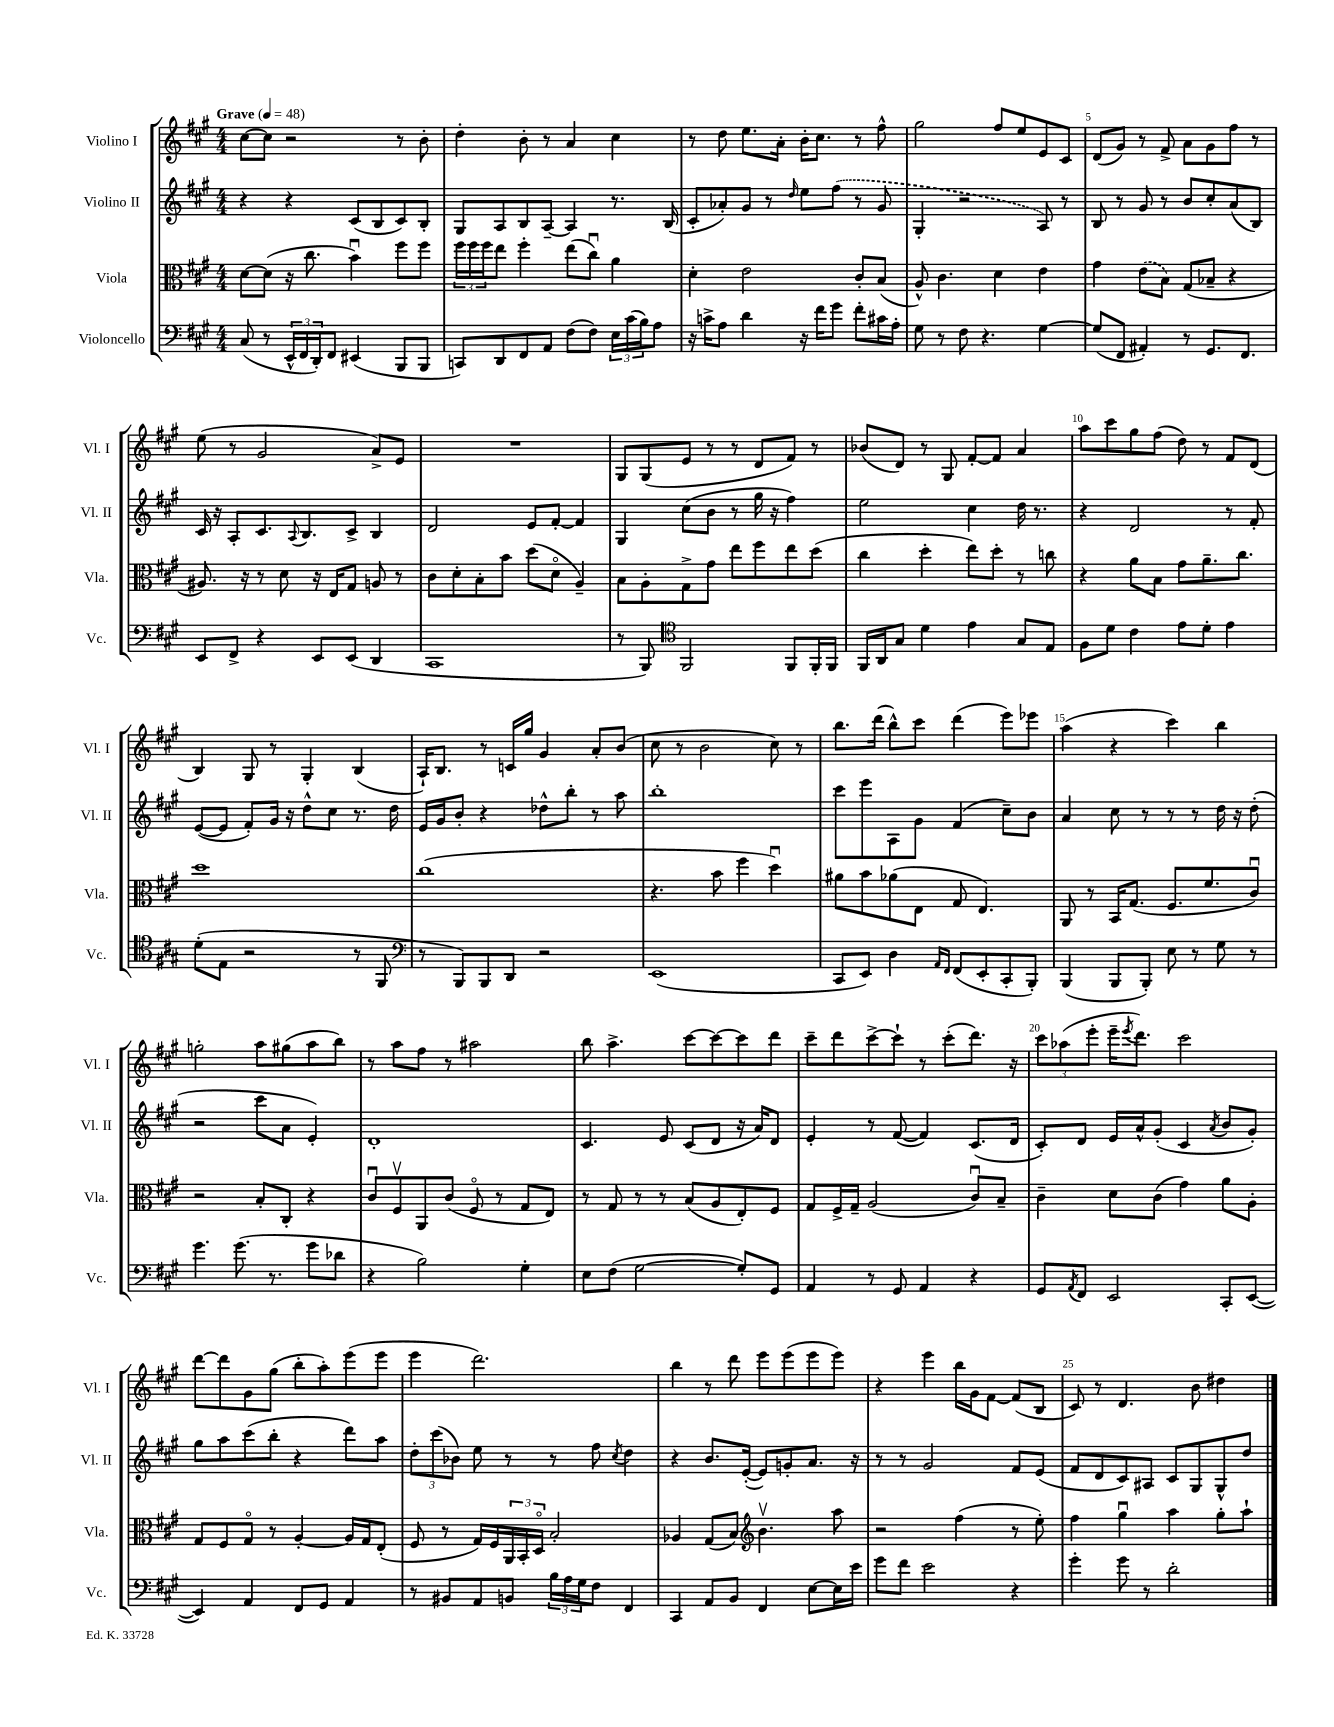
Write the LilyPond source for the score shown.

<<
\new StaffGroup <<
\new Staff = "s0" \with { instrumentName = "Violino I" shortInstrumentName = "Vl. I" } {
    \clef treble \key a \major \numericTimeSignature \time 4/4 \tempo "Grave" 4 = 48
    cis''8~ cis''8 r2 r8 b'8-. |
    d''4-. b'8-. r8 a'4 cis''4 |
    r8 d''8 e''8. a'16-. b'16-. cis''8. r8 fis''8-^ |
    gis''2 fis''8 e''8 e'8 cis'8 |
    d'8( gis'8) r8 fis'8-> a'8 gis'8 fis''8 r8 |
    e''8( r8 gis'2 a'8->) e'8 |
    R1 |
    gis8 gis8( e'8 r8 r8 d'8 fis'8) r8 |
    bes'8( d'8) r8 gis8 fis'8~-. fis'8 a'4 |
    a''8 cis'''8 gis''8 fis''8( d''8) r8 fis'8 d'8( |
    b4) gis8 r8 gis4-. b4( |
    a16-!) b8. r8 c'16 gis''16 gis'4 a'8-. b'8( |
    cis''8 r8 b'2 cis''8) r8 |
    b''8. d'''16( b''8-^) cis'''8 d'''4( e'''8) ees'''8 |
    a''4( r4 cis'''4) b''4 |
    g''2-. a''8 gis''8( a''8 b''8) |
    r8 a''8 fis''8 r8 ais''2 |
    b''8 a''4.-> cis'''8~ cis'''8~ cis'''8 d'''8 |
    cis'''8-- d'''8 cis'''8~-> cis'''8-! r8 cis'''8-.( d'''8.) r16 |
    \tuplet 3/2 { cis'''8 aes''8( e'''8-. } e'''16-- \acciaccatura { e'''8 } d'''8.) cis'''2 |
    d'''8~ d'''8 gis'8 gis''8( b''8-. a''8-.) e'''8( e'''8 |
    e'''4 d'''2.) |
    b''4 r8 d'''8 e'''8 e'''8( e'''8 e'''8) |
    r4 e'''4 b''16 gis'16 fis'8~ fis'8( b8 |
    cis'8) r8 d'4. b'8 dis''4 \bar "|." |
}
\new Staff = "s1" \with { instrumentName = "Violino II" shortInstrumentName = "Vl. II" } {
    \clef treble \key a \major \numericTimeSignature \time 4/4
    r4 r4 cis'8( b8 cis'8) b8-. |
    gis8 a8 b8 a8~-- a4 r8. b16( |
    cis'8-. aes'8-.) gis'8 r8 \grace { d''16 } e''8 \once \slurDashed fis''8( r8 gis'8 |
    gis4-. r2 a8) r8 |
    b8 r8 gis'8 r8 b'8 cis''8-. a'8( b8) |
    cis'16 r16 a8-. cis'8. \appoggiatura { a8 } b8. cis'8-> b4 |
    d'2 e'8 fis'8~-. fis'4 |
    gis4 cis''8( b'8 r8 gis''16 r16 fis''4) |
    e''2 cis''4 d''16 r8. |
    r4 d'2 r8 fis'8-. |
    e'8~( e'8 fis'8-.) gis'16 r16 d''8-^ cis''8 r8. d''16 |
    e'16 gis'16 b'8-. r4 des''8-^ b''8-. r8 a''8 |
    b''1-. |
    cis'''8 e'''8 a8 gis'8 fis'4( cis''8--) b'8 |
    a'4 cis''8 r8 r8 r8 d''16 r16 d''8-.( |
    r2 cis'''8 a'8 e'4-.) |
    d'1-. |
    cis'4. e'8 cis'8( d'8 r16 a'16) d'8 |
    e'4-. r8 fis'8~( fis'4) cis'8.( d'16 |
    cis'8-.) d'8 e'16 a'16-^ gis'8-.( cis'4 \acciaccatura { a'8 } b'8 gis'8-.) |
    gis''8 a''8 cis'''8( b''8-. r4 d'''8) a''8 |
    \tuplet 3/2 { d''8-. cis'''8( bes'8) } e''8 r8 r8 fis''8 \acciaccatura { cis''8 } d''4 |
    r4 b'8. e'16~-.( e'8) g'8-. a'8. r16 |
    r8 r8 gis'2 fis'8 e'8( |
    fis'8 d'8 cis'8) ais8 cis'8 gis8 gis8-^ d''8 \bar "|." |
}
\new Staff = "s2" \with { instrumentName = "Viola" shortInstrumentName = "Vla." } {
    \clef alto \key a \major \numericTimeSignature \time 4/4
    d'8~ d'8( r16 cis''8. b'4\downbow) fis''8 fis''8 |
    \tuplet 3/2 { fis''16 fis''16 fis''16 } e''8 fis''4-. e''8( cis''8\downbow) a'4 |
    d'4-. e'2 cis'8-. b8( |
    a8-^) cis'4. d'4 e'4 |
    gis'4 \once \slurDashed e'8( b8) gis8( bes8-- r4 |
    ais8.) r16 r8 d'8 r16 e16 gis8 a8 r8 |
    cis'8 d'8-. b8-. b'8 d''8( d'8\flageolet a4--) |
    b8 a8-. gis8-> gis'8 e''8 fis''8 e''8 d''8( |
    cis''4 d''4-. e''8) d''8-. r8 c''8 |
    r4 a'8 b8 gis'8 a'8.-- cis''8. |
    d''1 |
    cis''1( |
    r4. b'8 fis''4 d''4\downbow) |
    ais'8 b'8 aes'8( e8 gis8 e4.) |
    a,8 r8 b,16 gis8.( fis8. fis'8. cis'8\downbow) |
    r2 b8-. cis8-. r4 |
    cis'8\downbow fis8\upbow a,8 cis'8( fis8\flageolet r8 gis8 e8) |
    r8 gis8 r8 r8 b8( a8 e8-.) fis8 |
    gis8 fis16-> gis16-- a2( cis'8\downbow) b8-- |
    cis'4-- d'8 cis'8( gis'4) a'8 a8-. |
    gis8 fis8 gis8\flageolet r8 a4~-. a16 gis16 e8-.( |
    fis8 r8 gis16) fis16 \tuplet 3/2 { a,16 b,16-. d16\flageolet } b2-. |
    aes4 gis8( b8) \clef treble b'4.\upbow a''8 |
    r2 fis''4( r8 e''8-.) |
    fis''4 gis''4\downbow a''4 gis''8-. a''8-! \bar "|." |
}
\new Staff = "s3" \with { instrumentName = "Violoncello" shortInstrumentName = "Vc." } {
    \clef bass \key a \major \numericTimeSignature \time 4/4
    cis8( r8 \tuplet 3/2 { e,16-^ fis,16 d,16-.) } fis,8 eis,4( b,,8 b,,8 |
    c,8) d,8 fis,8 a,8 fis8( fis8) \tuplet 3/2 { e16 cis'16( b16) } a8 |
    r16 c'16-> a8 d'4 r16 fis'16 gis'8 fis'8-. cis'16 a16-. |
    gis8 r8 fis8 r4. gis4~ |
    gis8( fis,8 ais,4-.) r8 gis,8. fis,8. |
    e,8 fis,8-> r4 e,8 e,8( d,4 |
    cis,1 |
    r8 b,,8) \clef tenor fis,2 fis,8 fis,16-. fis,16 |
    fis,16 a,16 gis8 d'4 e'4 gis8 e8 |
    fis8 d'8 cis'4 e'8 d'8-. e'4 |
    d'8-.( e8 r2 r8 fis,8 |
    \clef bass r8 b,,8) b,,8 d,8 r2 |
    e,1( |
    cis,8 e,8) d4 \grace { a,16 fis,16 } fis,8( e,8-. cis,8-. b,,8-.) |
    b,,4( b,,8 b,,8-.) e8 r8 gis8 r8 |
    gis'4. gis'8.( r8. gis'8 des'8 |
    r4 b2) gis4-. |
    e8 fis8( gis2~ gis8-.) gis,8 |
    a,4 r8 gis,8 a,4 r4 |
    gis,8 \acciaccatura { a,8 } fis,8 e,2 cis,8-. e,8~( |
    e,4) a,4 fis,8 gis,8 a,4 |
    r8 bis,8 a,8 b,8 \tuplet 3/2 { b16 a16 gis16 } fis8 fis,4 |
    cis,4 a,8 b,8 fis,4 e8~ e16 e'16 |
    gis'8 fis'8 e'2 r4 |
    gis'4-. gis'8 r8 d'2-. \bar "|." |
}
>>
>>
\layout { \context { \Score \override BarNumber.break-visibility = ##(#f #t #t) barNumberVisibility = #(every-nth-bar-number-visible 5) } }
